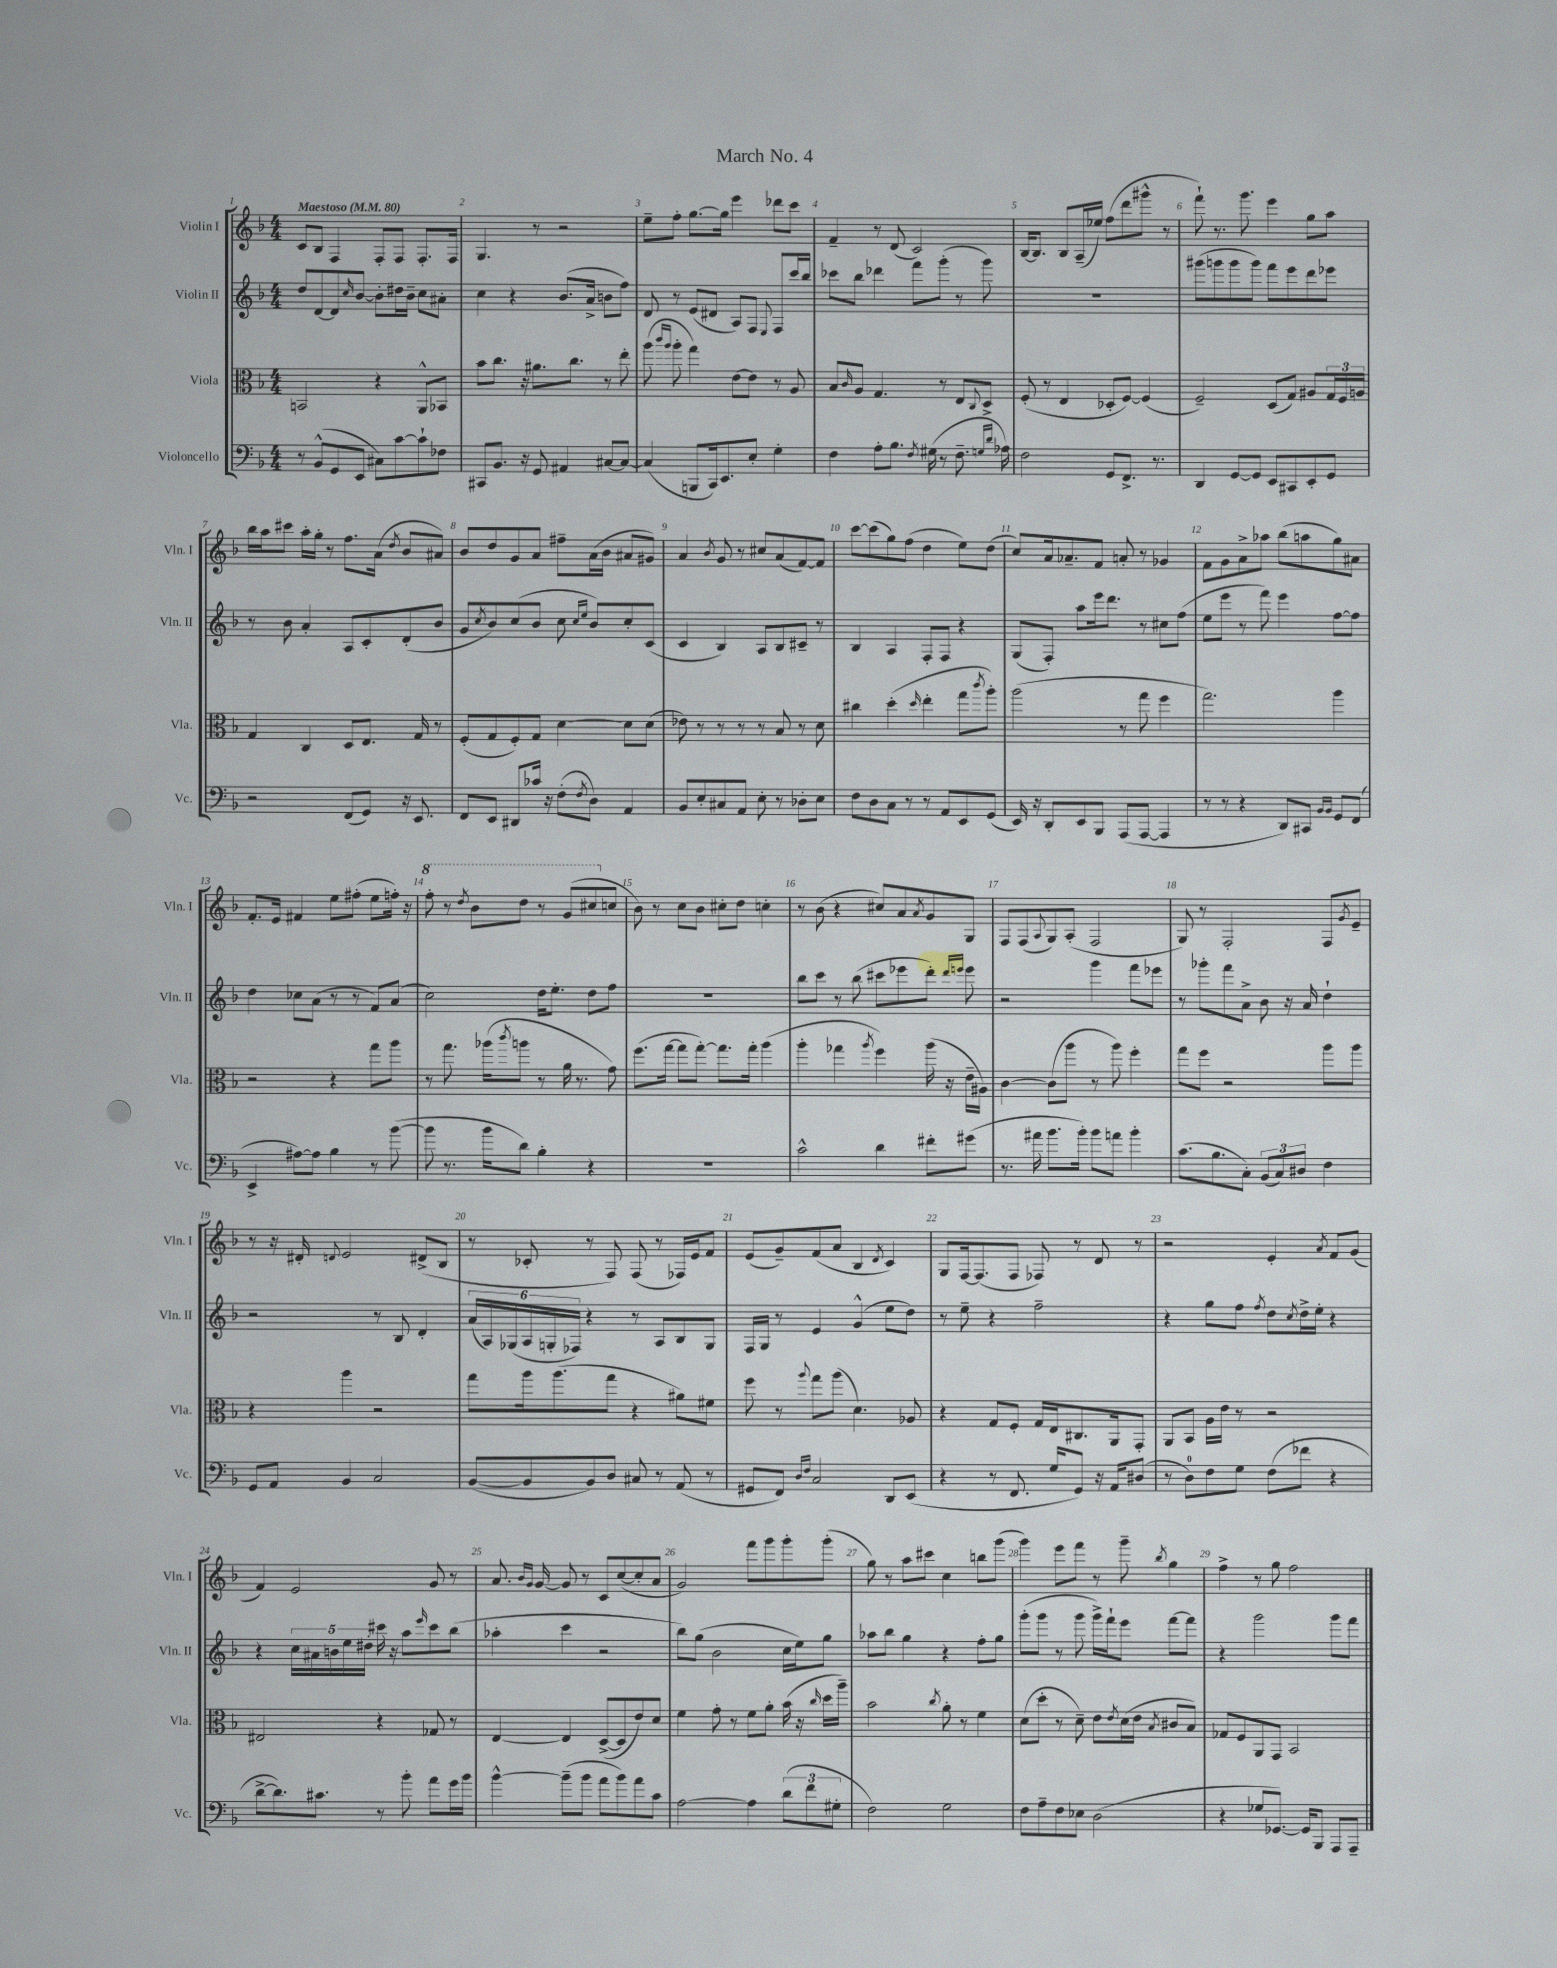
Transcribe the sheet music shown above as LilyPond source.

\header { title = "March No. 4" }
<<
\new StaffGroup <<
\new Staff = "s0" \with { instrumentName = "Violin I" shortInstrumentName = "Vln. I" } {
    \clef treble \key f \major \numericTimeSignature \time 4/4 \tempo "Maestoso" 4 = 80
    c'8 bes8 f4 f8-. f8 f8.-. f16 |
    g4. r8 r2 |
    e''8-- f''8-. g''8.~ g''16 e'''4 des'''8 c'''8 |
    f'4-- r8 d'8( c'2) |
    bes16~ bes8. bes8 a16--( ees''16) f''8( d'''8 gis'''8-^ r8 |
    f'''8-!) r8. g'''8. e'''4 g''8 a''8 |
    bes''16 a''16 cis'''8 a''16-. g''16-. r8 f''8. a'16( \acciaccatura { d''8 } bes'8 ais'8) |
    bes'8 d''8 g'8 a'8 fis''8-- a'16( bes'16 ais'8 gis'8) |
    a'4 \acciaccatura { bes'8 } g'8 r8 cis''8 a'8( f'8~) f'8 |
    c'''8~ c'''8( g''8) f''8( d''4 e''8) d''8( |
    c''8) a'16 aes'8.-- f'8 a'8-. r8 ges'4 |
    f'8 g'8 a'8-> aes''8 bes''8( a''8 g''8) ais'8 |
    f'8.-. e'16 fis'4 e''8 fis''8-.( e''8 f''16-.) r16 |
    \ottava #1 f'''8-. r8 \acciaccatura { d'''8 } bes''8 d'''8 r8 g''8( cis'''8 \ottava #0 c''!8 |
    bes'8) r8 c''8 bes'8 cis''8-. d''8 c''4-. |
    r8 bes'8( r4 cis''8) a'8 \acciaccatura { a'8 } g'8 g8 |
    f8 f8( \appoggiatura { a8 } g8) a8-.( f2 |
    g8) r8 f2-. f8 \acciaccatura { g'8 } e'8-- |
    r8 r16 dis'16-. \appoggiatura { d'8 } e'2 dis'8->( bes8 |
    r8 ces'8-. r8 f8) f8( r8 fes16) e'16 f'8 |
    e'8( g'8--) f'8( a'8 bes4 \acciaccatura { d'8 } c'4) |
    g8 f16~ f8.( f8 fes8) r8 d'8 r8 |
    r2 e'4-. \acciaccatura { a'8 } f'8 g'8( |
    f'4) e'2 g'8 r8 |
    a'8. \grace { bes'16 g'16 } g'16~ g'8 r8 c'8 c''8~( c''8-. a'8 |
    g'2) f'''8 g'''8 g'''8-. g'''8-.( |
    g''8) r8 a''8 cis'''8 c''4 b''8 g'''8( |
    g'''4) e'''8 f'''8 r8 g'''8-- \acciaccatura { bes''8 } g''4 |
    f''4-> r8 g''8 f''2 \bar "|." |
}
\new Staff = "s1" \with { instrumentName = "Violin II" shortInstrumentName = "Vln. II" } {
    \clef treble \key f \major \numericTimeSignature \time 4/4
    d''8 d'8~ d'8 \grace { c''16 } bes'8~ bes'8-. dis''16 bes'16-- c''8 ais'8-. |
    c''4 r4 bes'8.( a'16-> b'8 f''8) |
    d'8 r8 e'8( dis'8 a8) f8 \appoggiatura { e8 } f8 c'''16 bes''16 |
    ces'''8 bes''8 des'''4 f'''8 g'''8-.( r8 g'''8) |
    R1 |
    gis'''8( g'''8 g'''8 g'''8) f'''8 e'''8 d'''8 ees'''8 |
    r8 bes'8 a'4-. a8 c'8-. d'8-.( bes'8 |
    g'8 \acciaccatura { c''8 } bes'8) c''8( bes'8 c''8 \grace { c''16 e''16 } bes'8) c''8-. c'8( |
    c'4 bes4) a8 bes8 cis'8-- r8 |
    bes4 a4 f8-. f8 r4 |
    g8( f8-.) a''8 e'''16 d'''8. r8 cis''8 f''8( |
    e''8 e'''8 r8 f'''8) e'''4 f''8~ f''8 |
    d''4 ces''8 a'8( r8 r8 f'8) a'8( |
    c''2) d''16 e''8.-. d''8 f''8 |
    R1 |
    bes''8 c'''8 r8 bes''8( cis'''8 ees'''8 d'''8-.) \grace { d'''16 e'''16 } e'''8 |
    r2 g'''4 f'''8 ees'''8 |
    r8 ges'''8-. f'''8 a'8-> bes'8 r16 a'16 d''4-! |
    r2 r8 bes8 d'4-. |
    \tuplet 6/4 { a'16( a16) ges16( a16 g16-. fes16) } r4 r8 a8 bes8 g8 |
    f16 g16 r8 e'4 g'4-^( e''8 d''8) |
    r8 e''8-- r4 f''2-- |
    r4 g''8 f''8 \acciaccatura { f''8 } d''8 \acciaccatura { c''8 } d''16-> e''16-. r4 |
    r4 \tuplet 5/4 { c''16 ais'16 b'16 e''16 dis''16-. } cis'''16 r16 a''8 \grace { e'''16 } cis'''8 bes''8( |
    aes''4-. c'''4 r2 |
    bes''8) g''8( bes'2 c''16 e''16) g''8 |
    aes''8 bes''8 g''4 r4 f''8-. g''8 |
    g'''8-.( g'''8 r8 g'''8 g'''16->) f'''16-! e'''8 f'''8~ f'''8 |
    r4 g'''2 g'''8 f'''8 \bar "|." |
}
\new Staff = "s2" \with { instrumentName = "Viola" shortInstrumentName = "Vla." } {
    \clef alto \key f \major \numericTimeSignature \time 4/4
    b,2 r4 a,8-^ bes,8 |
    bes'8 c''8. r16 ais'8. c''8. r8 e''8-. |
    a''8( \grace { c'''16 a''16 } a''8-. g''4) e'8~ e'8 r8 a8 |
    bes8 \grace { c'16 } a8 g4. r8 e8 \appoggiatura { c8 } d8-> |
    f8-.( r8 e4 des8-. f8~) f4( |
    f2--) d8( g8) ais8 \tuplet 3/2 { g16 f16 a16 } |
    g4 c4 d8 e8. g16 r8 |
    f8-.( g8 f8-.) g8 d'4~ d'8 d'8( |
    ees'8) r8 r8 r8 r8 bes8 r8 d'8 |
    cis''4 d''4-.( \grace { d''16 } e''4-. g''8 \acciaccatura { c'''8 } a''8-.) |
    a''2( r8 g''8 f''4 |
    g''2.) a''4 |
    r2 r4 g''8 a''8 |
    r8 g''8. aes''16( \acciaccatura { c'''8 } a''8 r8 a'16 r8. g'8) |
    f''8.( g''16~ g''8 g''8~-.) g''8. g''16-. a''4( |
    a''4-. ges''4 \acciaccatura { a''8 } f''4) a''16( r16 e'16-- ais16) |
    c'4~ c'8( a''8 r8 a''8) f''4-. |
    g''8 f''8 r2 a''8 a''8 |
    r4 a''4 r2 |
    g''8 a''16 a''8.( g''8 r4 ais'8) fis'8 |
    f''8 r8 \appoggiatura { a''8 } g''8 a''8( d'4.) aes8 |
    r4 g8 f8-. g16 e16 cis8. a,16 g,8-. |
    a,8 bes,8 a16 e'16 r8 r2 |
    eis2 r4 ges8 r8 |
    e4~ e4 d8~->( d8 e'8) d'8 |
    f'4 g'8-. r8 f'8 a'8-. bes'16( r16 \grace { c''16 } d''16 a''16--) |
    bes'2 \acciaccatura { c''8 } a'8-. r8 f'4 |
    d'8( d''8-. r8 d'8--) e'8 \acciaccatura { e'8 } d'16( e'16 \acciaccatura { bes8 } cis'8 bes8) |
    ges8 f8 a,8 g,8 bes,2 \bar "|." |
}
\new Staff = "s3" \with { instrumentName = "Violoncello" shortInstrumentName = "Vc." } {
    \clef bass \key f \major \numericTimeSignature \time 4/4
    r8 bes,8-^( g,8 e,8 cis8) c'8~ c'8-! fes8 |
    cis,8 bes,8. r16 g,8 ais,4 cis8~ cis8~ |
    cis4( b,,8 c,16) e,8. e8-. g4-. |
    f4 a8-. bes8. \acciaccatura { f8 } gis16( r8 f8.-- \grace { g16 d'16 } aes16) |
    f2 g,8 f,8.-> r8. |
    d,4 g,8~ g,8 e,8 cis,8 e,8-. g,8 |
    r2 f,8( g,8) r16 e,8. |
    f,8 e,8 dis,8 ces'16 r16 f8-.( \acciaccatura { f8 } d8) a,4 |
    bes,8 e8-. cis8 a,8 e8-. r8 des8-. e8 |
    f8 d8 c8 r8 r8 a,8 e,8 g,8( |
    e,16) r16 d,8-. e,8 bes,,8 a,,8( a,,8~ a,,4 |
    r8 r8 r4 d,8) cis,8 \grace { bes,16 bes,16 } g,8 f,8( |
    e,4-> ais8~) ais8 bes4 r8 bes'8~( |
    bes'8 r8. bes'16 d'8) bes4-. r4 |
    R1 |
    c'2-^ d'4 fis'8-. gis'8( |
    r8. ais'16 bes'8. bes'16-.) bes'8 a'8 bes'4-. |
    c'8.( bes8. c8-.) \tuplet 3/2 { bes,8( c8) dis8 } f4 |
    g,8 a,8 bes,4 c2 |
    bes,8~( bes,8 bes,8) d8 cis8 r8 a,8( r8 |
    gis,8 f,8) \grace { d16 f16 } c2 d,8 e,8( |
    r4 r8 f,8. g16 g,8) r16 a,16 dis8( |
    r8 d8-0) f8 g8 f8( fes'8 r4 |
    d'8~-> d'8.) cis'8. r8 bes'8-. a'8 g'16 bes'16 |
    bes'4~-^ bes'8--( bes'8 a'8 bes'8) a'8 c'8 |
    a2~ a4 \tuplet 3/2 { d'8( f'8 gis8-. } |
    f2) g2 |
    f8 a8-- f8 ees8 d2( |
    r4 ges8 ges,8.~) ges,16 bes,,8 a,,8 a,,8-- \bar "|." |
}
>>
>>
\layout { \context { \Score \override BarNumber.break-visibility = ##(#f #t #t) barNumberVisibility = #all-bar-numbers-visible } }
